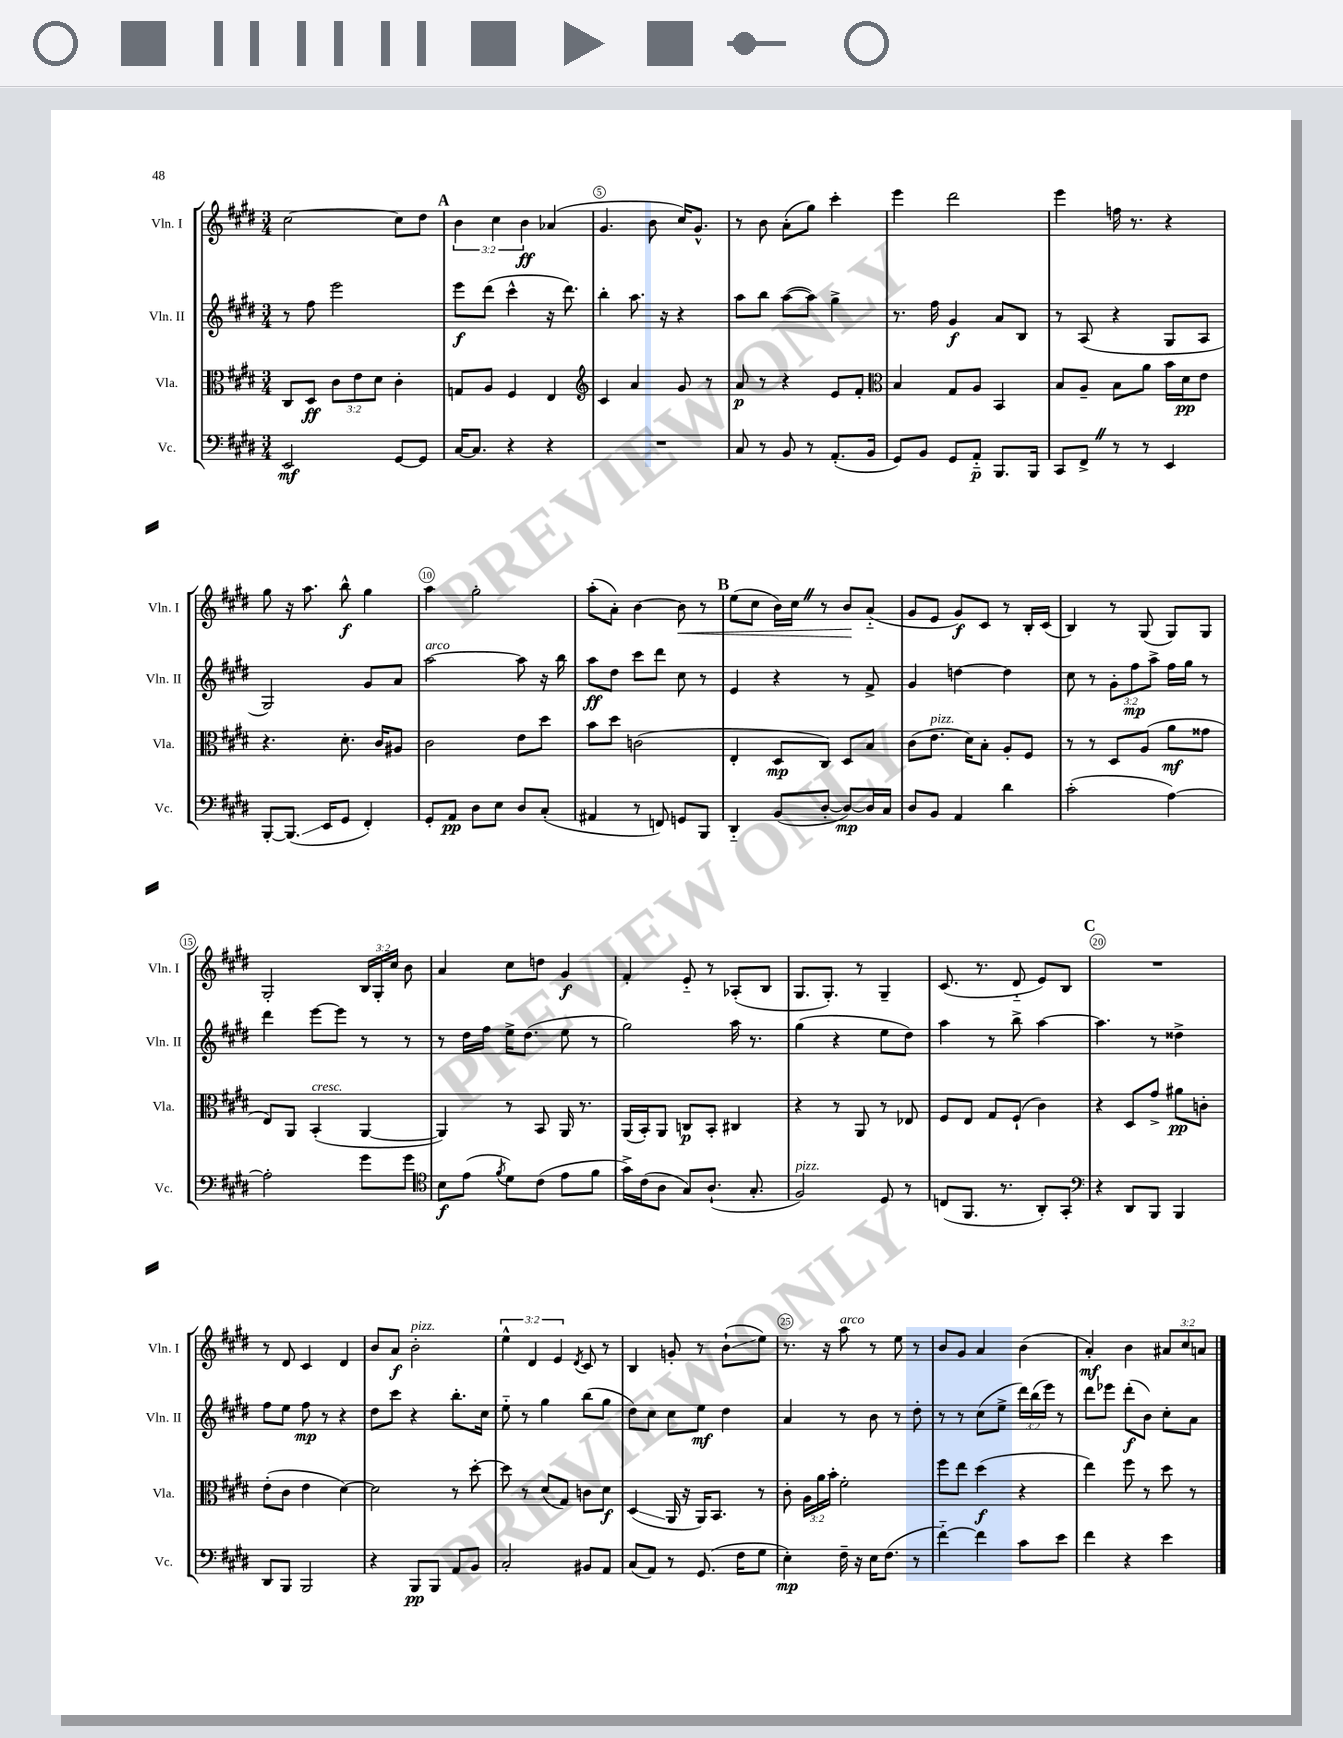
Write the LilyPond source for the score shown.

<<
\new StaffGroup <<
\new Staff = "s0" \with { instrumentName = "Vln. I" shortInstrumentName = "Vln. I" } {
    \clef treble \key e \major \numericTimeSignature \time 3/4 \override Staff.TupletNumber.text = #tuplet-number::calc-fraction-text
    \autoBeamOff cis''2~ cis''8[ dis''8] |
    \mark \markup { \bold "A" } \tuplet 3/2 { b'4 cis''4 b'4\ff } aes'4( |
    gis'4. b'8 cis''16[) gis'8.]-^ |
    r8 b'8 a'8[-.( gis''8]) cis'''4-. |
    e'''4 dis'''2 |
    e'''4 f''16 r8. r4 |
    gis''8 r16 a''8. b''8-^\f gis''4 |
    a''4 gis''2-. |
    a''8[-.( a'8]-.) b'4~ b'8\< r8 |
    \mark \markup { \bold "B" } e''8[( cis''8] b'16[) cis''16] \once \override BreathingSign.text = \markup { \musicglyph "scripts.caesura.straight" } \breathe r8 b'8[\! a'8]-_( |
    gis'8[ e'8] gis'8[\f) cis'8] r8 b16[-. cis'16]( |
    b4) r8 gis8( gis8[) gis8] |
    gis2-. \tuplet 3/2 { b16[ gis16-. cis''16] } b'8 |
    a'4 cis''8[ d''8] gis'4\f |
    fis'4-. e'8-_ r8 aes8[-.( b8] |
    gis8.[ gis8.]-.) r8 gis4-- |
    cis'8.( r8. dis'8-_ e'8[) b8] |
    \mark \markup { \bold "C" } R2. |
    r8 dis'8 cis'4 dis'4 |
    b'8[ a'8]\f b'2-.^\markup { \italic "pizz." } |
    \tuplet 3/2 { e''4-^ dis'4 e'4 } \acciaccatura { dis'8 } cis'8 r8 |
    b4 g'8-. r8 b'8[-!\glissando( e''8]) |
    r8. r16 a''8^\markup { \italic "arco" } r8 e''8 r8 |
    b'8[ gis'8] a'4 b'4( |
    a'4-.\mf) b'4 \tuplet 3/2 { ais'8[ cis''8 a'8] } \bar "|." |
}
\new Staff = "s1" \with { instrumentName = "Vln. II" shortInstrumentName = "Vln. II" } {
    \clef treble \key e \major \numericTimeSignature \time 3/4 \override Staff.TupletNumber.text = #tuplet-number::calc-fraction-text
    \autoBeamOff r8 fis''8 e'''2 |
    \mark \markup { \bold "A" } e'''8[\f dis'''8]( cis'''4-^ r16 dis'''8.) |
    b''4-. a''8. r16 r4 |
    a''8[ b''8] a''8[~( a''8]) gis''4-> |
    r8. fis''16 gis'4\f a'8[ b8] |
    r8 a8( r4 gis8[ a8] |
    gis2) gis'8[ a'8] |
    a''2~^\markup { \italic "arco" } a''8 r16 b''16 |
    a''8[\ff dis''8] cis'''8[ dis'''8] cis''8 r8 |
    \mark \markup { \bold "B" } e'4 r4 r8 fis'8-> |
    gis'4 d''4~ d''4 |
    cis''8 r8 \tuplet 3/2 { gis'8[-. fis''8\mp a''8]-> } fis''16[ gis''16] r8 |
    dis'''4 e'''8[~ e'''8] r8 r8 |
    r8 dis''16[ fis''16] e''16[-> dis''8.]( e''8 r8 |
    gis''2) a''16 r8. |
    gis''4( r4 e''8[ dis''8]) |
    a''4 r8 b''8-> a''4~ |
    \mark \markup { \bold "C" } a''4. r8 disis''4-> |
    fis''8[ e''8] fis''8\mp r8 r4 |
    dis''8[ cis'''8] r4 b''8.[-. cis''16] |
    e''8-_ r8 gis''4 b''8[( gis''8] |
    dis''8[) cis''8] cis''8[ e''8]\mf dis''4 |
    a'4 r8 b'8 r8 dis''8-. |
    r8 r8 cis''8[( e''8]-> \tuplet 3/2 { dis'''16[) b''16( e'''16]) } r8 |
    dis'''8[ ees'''8] dis'''8[-.\f( b'8]) cis''8[-. a'8] \bar "|." |
}
\new Staff = "s2" \with { instrumentName = "Vla." shortInstrumentName = "Vla." } {
    \clef alto \key e \major \numericTimeSignature \time 3/4 \override Staff.TupletNumber.text = #tuplet-number::calc-fraction-text
    \autoBeamOff cis8[ dis8]\ff \tuplet 3/2 { cis'8[ e'8 dis'8] } cis'4-. |
    \mark \markup { \bold "A" } g8[ a8] fis4 e4 |
    \clef treble cis'4 a'4 gis'8 r8 |
    a'8\p r8 r4 e'8[ fis'8]-. |
    \clef alto b4 gis8[ a8] b,4 |
    b8[ a8]-- b8[ a'8] b'16[ dis'16\pp e'8] |
    r4. dis'8.-. cis'16[ ais8] |
    cis'2 e'8[ dis''8] |
    b'8[ dis''8] c'2( |
    \mark \markup { \bold "B" } e4-. dis8[\mp cis8]) dis8[ b8] |
    cis'8[( e'8.]^\markup { \italic "pizz." } dis'16[) b8]-. a8[-. fis8] |
    r8 r8 dis8[ a8]( a'8[\mf gisis'8] |
    e8[) a,8] b,4-.^\markup { \italic "cresc." }( a,4~ |
    a,4) r8 b,8 a,16 r8. |
    a,16[( b,16-.) a,8] c8[\p b,8]-. cis4 |
    r4 r8 a,8 r8 ees8 |
    fis8[ e8] gis8[ fis8]-!( cis'4) |
    \mark \markup { \bold "C" } r4 dis8[ gis'8]-> ais'8[\pp c'8]-. |
    e'8[-.( cis'8] e'4 dis'4~) |
    dis'2 r8 dis''8~-. |
    dis''8 r8 dis'8[( gis8]) c'8[ dis'8]\f |
    dis4\glissando( a,16 r16 a,16[) b,8.] r8 |
    cis'8-. \tuplet 3/2 { a16[ a'16 b'16]-. } fis'2-. |
    fis''8[ e''8] dis''4\f( r4 |
    e''4) fis''8 r8 dis''8 r8 \bar "|." |
}
\new Staff = "s3" \with { instrumentName = "Vc." shortInstrumentName = "Vc." } {
    \clef bass \key e \major \numericTimeSignature \time 3/4
    \autoBeamOff e,2\mf gis,8[~ gis,8] |
    \mark \markup { \bold "A" } cis16[~ cis8.] r4 r4 |
    R2. |
    cis8 r8 b,8 r8 a,8.[-.( b,16] |
    gis,8[) b,8] gis,8[ a,8]-_\p b,,8.[ b,,16] |
    cis,8[ fis,8]-> \once \override BreathingSign.text = \markup { \musicglyph "scripts.caesura.straight" } \breathe r8 r8 e,4 |
    b,,8[~-. b,,8.]\glissando( e,16[ gis,8] fis,4-.) |
    gis,8[-. a,8]\pp dis8[ e8] dis8[ cis8]-.( |
    ais,4 r8 f,8) g,8[ b,,8] |
    \mark \markup { \bold "B" } dis,4-_ b,8[( dis8]~-. dis8[~\mp) dis16 cis16] |
    dis8[ b,8] a,4 dis'4 |
    cis'2-.( a4~) |
    a2-. gis'8[ gis'8] |
    \clef tenor b8[\f e'8]( \acciaccatura { fis'8 } dis'8[) cis'8]( e'8[ fis'8] |
    gis'16[->) cis'16( a8] gis8[) a8.]-!( gis8.-. |
    fis2^\markup { \italic "pizz." }) dis8 r8 |
    c8[( fis,8.] r8. a,8[-.) gis,8]-. |
    \mark \markup { \bold "C" } \clef bass r4 dis,8[ b,,8] b,,4 |
    dis,8[ b,,8] b,,2 |
    r4 b,,8[\pp b,,8] a,8[ b,8] |
    cis2-. bis,8[ a,8] |
    cis8[( a,8]) r8 gis,8.( fis16[ gis8] |
    e4-.\mp) fis16-- r16 e16[ fis8.]( r8 |
    fis'4~-_) fis'4 cis'8[ e'8] |
    fis'4 r4 e'4 \bar "|." |
}
>>
>>
\layout { \context { \Score currentBarNumber = #3 \override BarNumber.break-visibility = ##(#f #t #t) barNumberVisibility = #(every-nth-bar-number-visible 5) \override BarNumber.stencil = #(make-stencil-circler 0.1 0.3 ly:text-interface::print) } }
